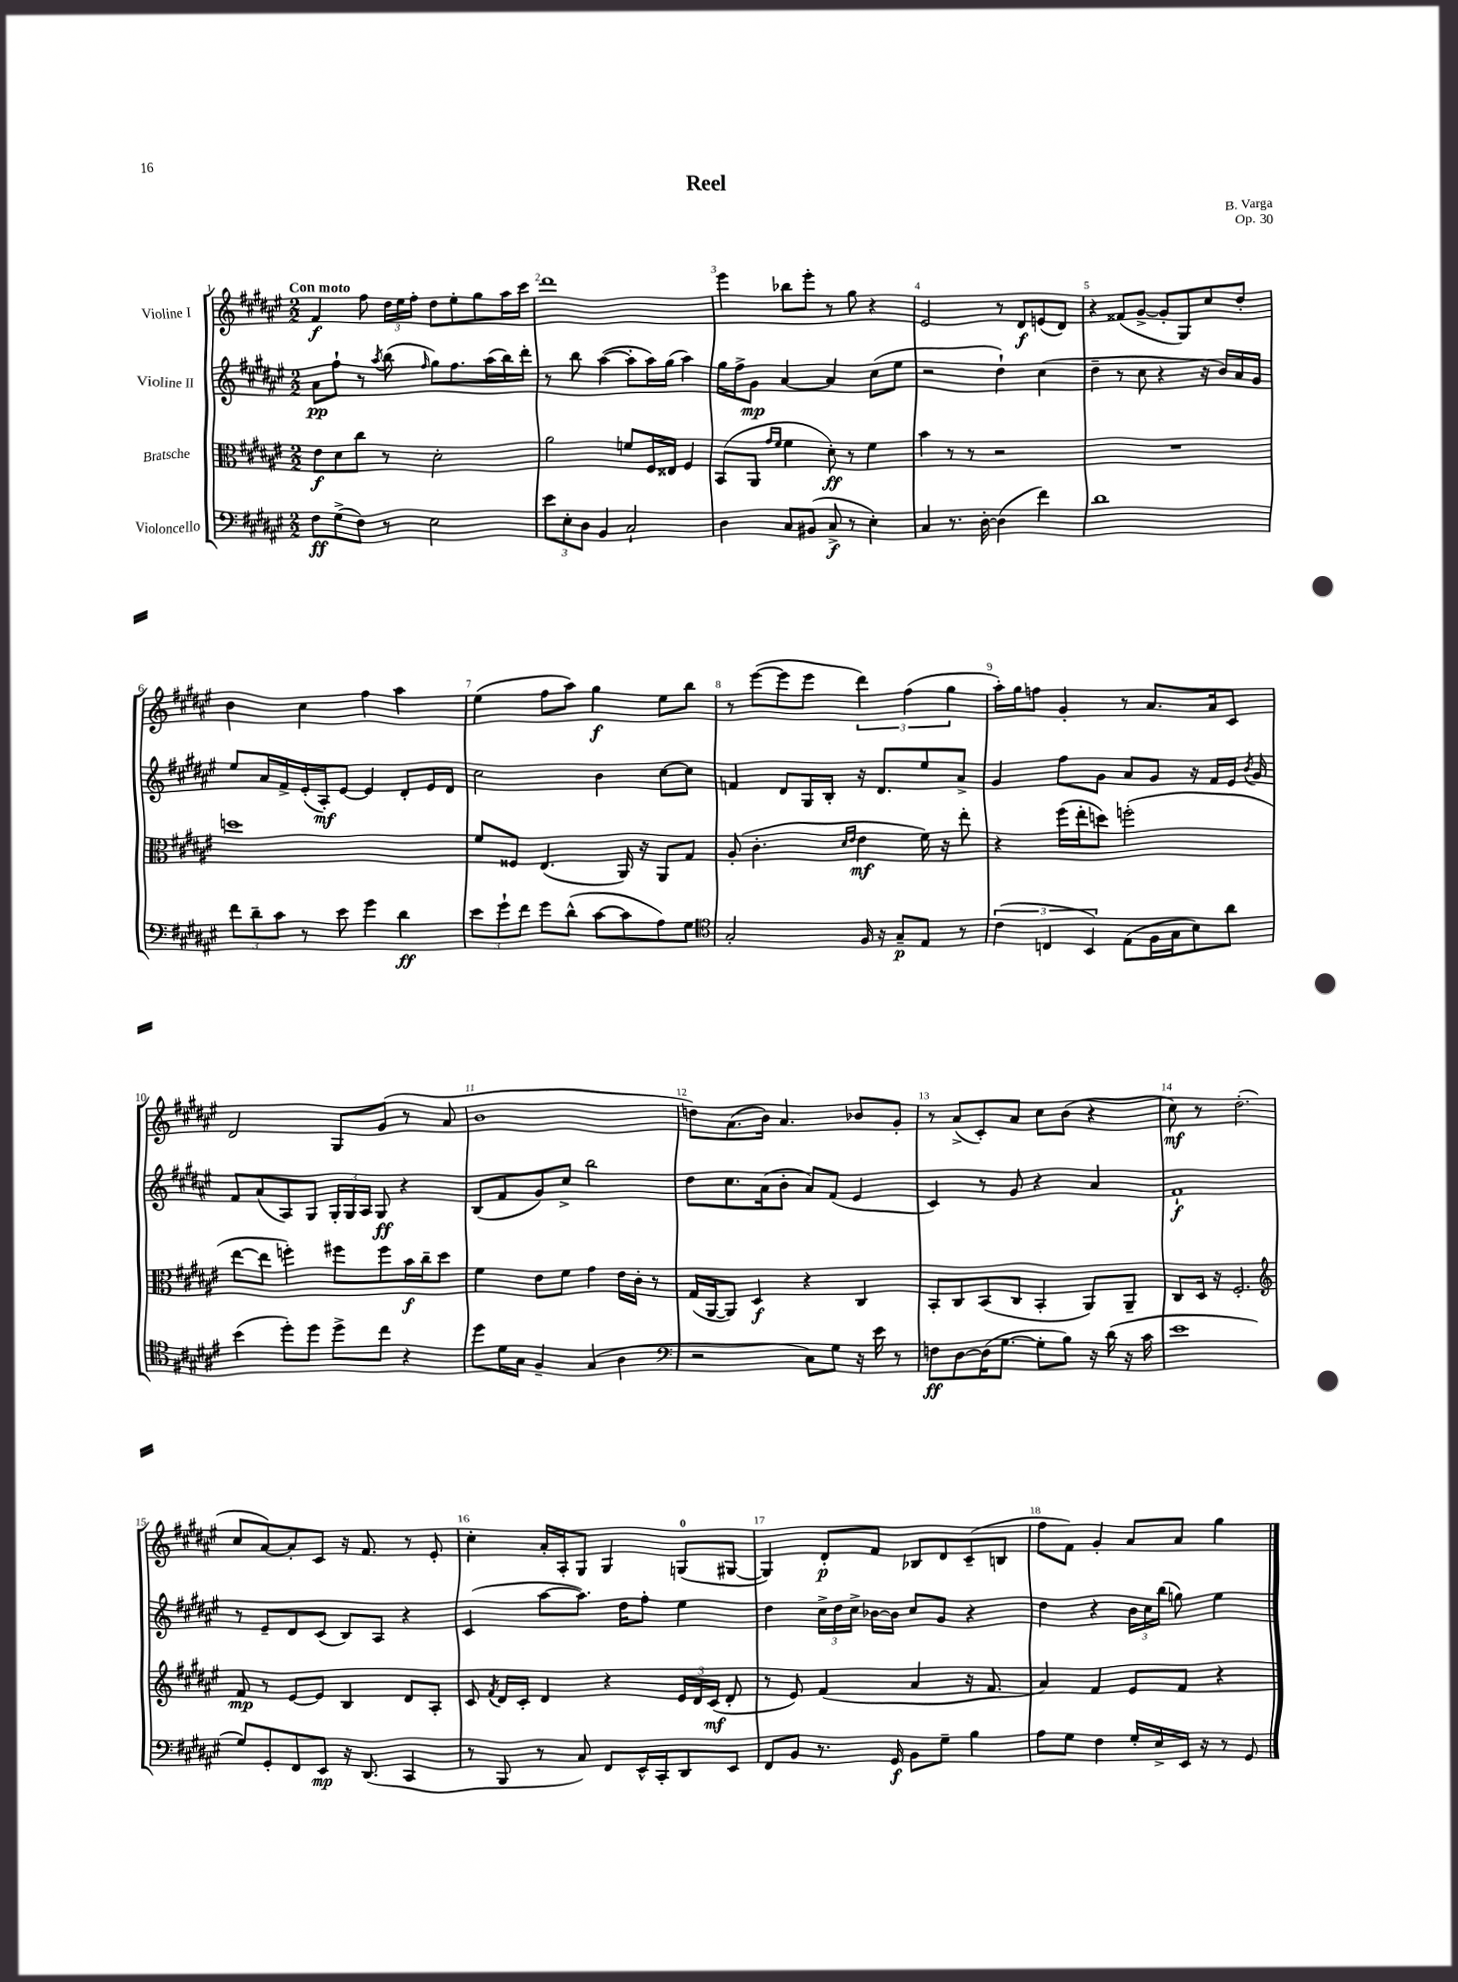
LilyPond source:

\header { title = "Reel" composer = "B. Varga" opus = "Op. 30" }
<<
\new StaffGroup <<
\new Staff = "s0" \with { instrumentName = "Violine I" } {
    \clef treble \key fis \major \numericTimeSignature \time 2/2 \tempo "Con moto"
    \autoBeamOff fis'4\f fis''8 \tuplet 3/2 { dis''16[ eis''16 fis''16]-. } dis''8[ eis''8-. gis''8 ais''16 cis'''16] |
    dis'''1 |
    eis'''4 bes''8[ eis'''8]-. r8 gis''8 r4 |
    eis'2 r8 dis'8[\f e'8( dis'8]) |
    r4 fisis'8[( gis'8]~-> gis'8[-. gis8) cis''8 dis''8]-. |
    b'4 cis''4 fis''4 ais''4 |
    eis''4( fis''8[ ais''8]) gis''4\f eis''8[ b''8] |
    r8 eis'''8[~( eis'''8 eis'''8] \tuplet 3/2 { dis'''4) fis''4( gis''4 } |
    ais''16[-.) gis''16 f''8] gis'4-. r8 ais'8.[ ais'16 cis'8] |
    dis'2 gis8[ gis'8]( r8 ais'8 |
    b'1 |
    d''8[) ais'8.( b'16]) ais'4. bes'8[ gis'8]-. |
    r8 ais'8[->( cis'8-.) ais'8] cis''8[ b'8]( r4 |
    cis''8\mf) r8 dis''2.-.( |
    cis''8[ ais'8~) ais'8-. cis'8] r16 fis'8. r8 eis'8-. |
    cis''4-. ais'16[-. ais16-. gis8] gis4 g8[-0( gis8]~ |
    gis4) dis'8[-.\p fis'8] bes8[ dis'8 cis'8--( b8] |
    fis''8[ fis'8]) gis'4-. ais'8[ ais'8] gis''4 \bar "|." |
}
\new Staff = "s1" \with { instrumentName = "Violine II" } {
    \clef treble \key fis \major \numericTimeSignature \time 2/2
    \autoBeamOff ais'8[\pp fis''8]-! r8 \acciaccatura { ais''8 } b''8( \grace { fis''16 } gis''8[) fis''8. ais''16( b''16) dis'''16]-. |
    r8 b''8 ais''4~( ais''8[-. ais''16) gis''16]( ais''4) |
    gis''16[ fis''16-> gis'8]\mp ais'4~ ais'4 cis''8[( eis''8] |
    r2 dis''4-!) cis''4( |
    dis''4-- r8 cis''8 r4 r16 b'16[) ais'16 gis'16] |
    eis''8[ ais'16 fis'16-> eis'16-.( ais16-.\mf) eis'8]~ eis'4 dis'8[-. eis'16 dis'16] |
    cis''2 b'4 cis''8[~ cis''8] |
    f'4 dis'8[ gis16 b16]-. r16 dis'8.[ eis''8 ais'8]-> |
    gis'4 fis''8[ gis'8] ais'8[ gis'8] r16 fis'16[ eis'16] \acciaccatura { b'8 } gis'16 |
    fis'8[ ais'8( ais8) gis8] \tuplet 3/2 { gis16[-. gis16 ais16] } gis8\ff r4 |
    b8[( fis'8 gis'8) cis''8]-> b''2 |
    dis''8[ cis''8. ais'16( b'8]-. ais'8[) fis'8]( eis'4 |
    cis'4) r8 gis'8 r4 ais'4 |
    fis'1-!\f |
    r8 eis'8[-- dis'8 cis'8]( b8[) ais8] r4 |
    cis'4( ais''8[~ ais''8.]) dis''16[ fis''8]-. eis''4 |
    dis''4 \tuplet 3/2 { cis''16[-> dis''16 cis''16]-> } bes'16[~ bes'16] cis''8[ gis'8] r4 |
    dis''4 r4 \tuplet 3/2 { b'16[ cis''16 b''16]( } g''8) eis''4 \bar "|." |
}
\new Staff = "s2" \with { instrumentName = "Bratsche" } {
    \clef alto \key fis \major \numericTimeSignature \time 2/2
    \autoBeamOff eis'8[\f dis'8 cis''8] r8 dis'2-. |
    ais'2 f'8[ fis16 eisis16] fis4 |
    b,8[( ais,8] \grace { gis'16[ fis'16] } fis'4 dis'8-.\ff) r8 fis'4 |
    b'4 r8 r8 r2 |
    R1 |
    d''1 |
    fis'8[ fisis8] eis4.( ais,16) r16 ais,8[ gis8] |
    ais8-.( cis'4.-. \grace { dis'16[ eis'16] } eis'4\mf fis'16) r16 eis''8-. |
    r4 fis''16[( eis''16-. d''8]) f''2-.( |
    eis''8[~ eis''8] f''4-.) fis''8[ fis''8 b'16\f cis''16-- dis''8] |
    fis'4 eis'8[ fis'8] gis'4 eis'16[ cis'16]-. r8 |
    gis16[( ais,16~ ais,8]) dis4\f r4 cis4 |
    b,8[-. cis8 b,8( cis8] b,4-. ais,8[) ais,8]-- |
    cis8[ dis16] r16 fis2.-. |
    \clef treble fis'8\mp r8 eis'8[~ eis'8] b4 dis'8[ ais8]-. |
    cis'8 \acciaccatura { fis'8 } dis'16[ cis'16]-. dis'4 r4 \tuplet 3/2 { eis'16[ dis'16 cis'16]\mf( } dis'8-. |
    r8 eis'8) fis'4( ais'4 r16 fis'8. |
    ais'4) fis'4 eis'8[ fis'8] r4 \bar "|." |
}
\new Staff = "s3" \with { instrumentName = "Violoncello" } {
    \clef bass \key fis \major \numericTimeSignature \time 2/2
    \autoBeamOff fis8[\ff gis8->( fis8]) r8 eis2 |
    \tuplet 3/2 { eis'8[ eis8-. dis8] } b,4 cis2-! |
    dis4 cis8[ bis,8]( cis8->\f r8 eis4-.) |
    cis4 r8. dis16~-. dis4( fis'4) |
    dis'1 |
    \tuplet 3/2 { fis'8[ dis'8-- cis'8] } r8 eis'8 gis'4 dis'4\ff |
    \tuplet 3/2 { eis'8[ gis'8-! fis'8] } gis'8[ dis'8]-^( cis'8[~ cis'8 ais8) gis8] |
    \clef tenor gis2-. fis16 r16 gis8[--\p eis8] r8 |
    \tuplet 3/2 { cis'4( c4 b,4) } eis8[( fis16 gis16 b8) ais'8] |
    b'4( dis''8[-.) dis''8] dis''8[-> cis''8] r4 |
    dis''8[ dis'16 gis16] fis4-- gis4( ais4 |
    \clef bass r2 cis8[) gis8] r16 eis'16 r8 |
    f8[\ff dis8~ dis16( gis8.]~ gis8[-. b8]) r16 dis'16( r16 cis'16 |
    eis'1 |
    gis8[) gis,8-. fis,8 eis,8]\mp r16 dis,8.( cis,4 |
    r8 b,,8 r8 cis8) fis,8[ eis,16-^ cis,16-. dis,8 eis,8] |
    fis,8[ b,8] r8. gis,16\f b,8[ gis8]-- b4 |
    ais8[ gis8] fis4 gis16[-. eis16-> eis,16] r16 r8 gis,8 \bar "|." |
}
>>
>>
\layout { \context { \Score \override BarNumber.break-visibility = ##(#f #t #t) barNumberVisibility = #all-bar-numbers-visible } }
